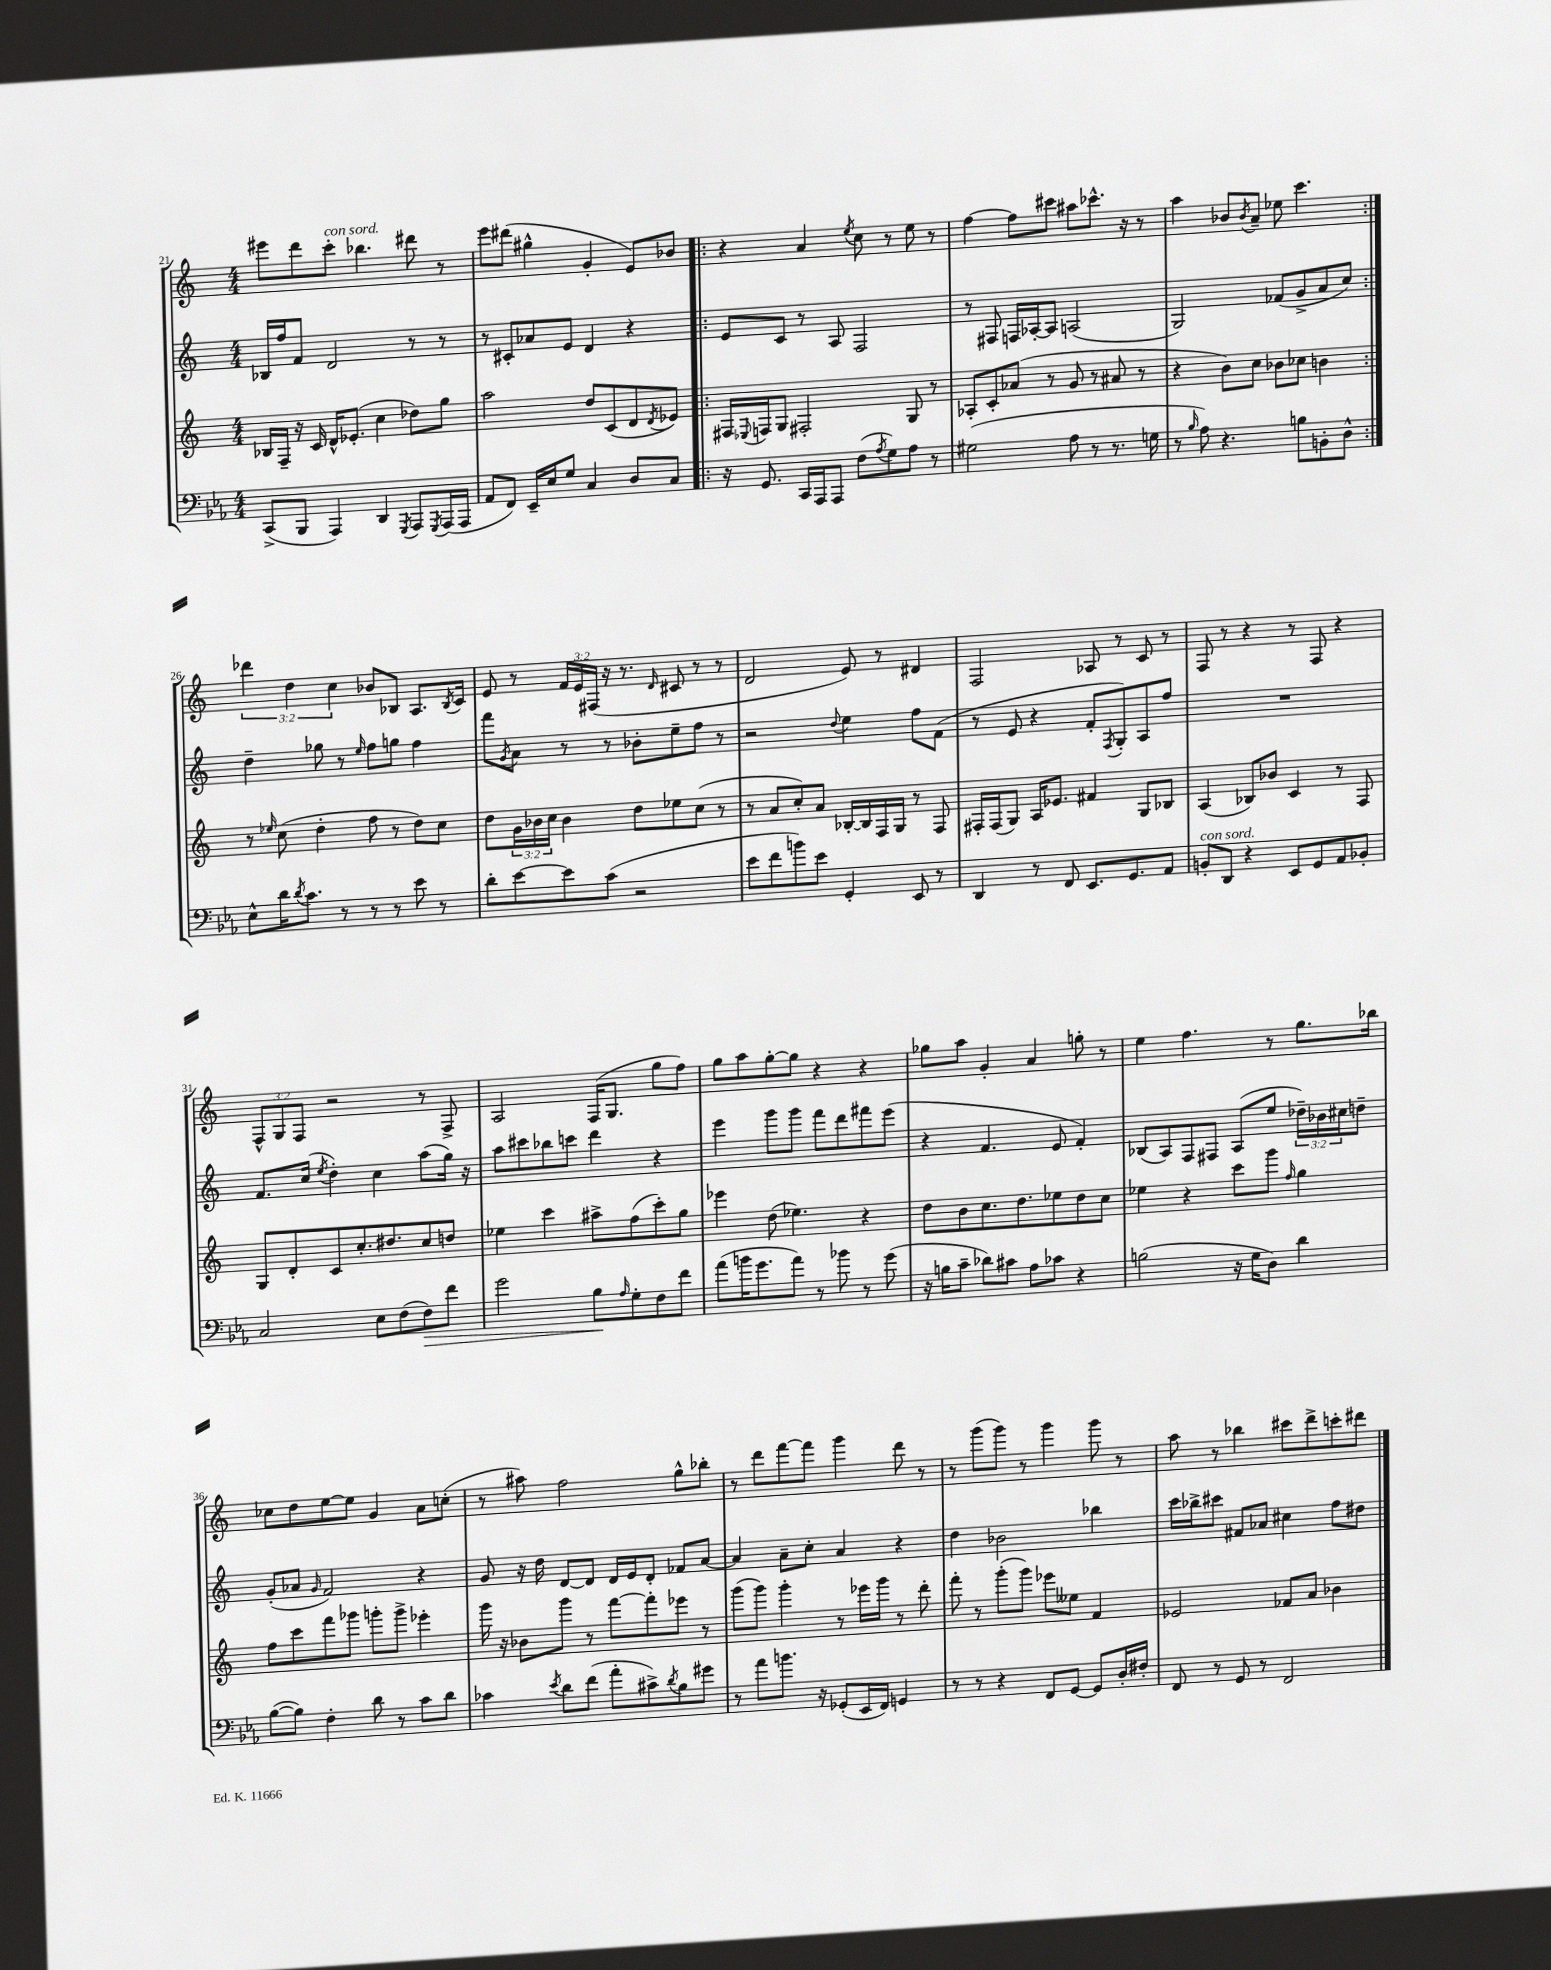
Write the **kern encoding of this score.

**kern	**kern	**kern	**kern
*staff4	*staff3	*staff2	*staff1
*clefF4	*clefG2	*clefG2	*clefG2
*k[b-e-a-]	*k[]	*k[]	*k[]
*M4/4	*M4/4	*M4/4	*M4/4
(8CC^	16B-	16B-	8eee#
.	16F~	16ff	.
8BBB-	16r	8f	8ddd
.	16c	.	.
4AAA-)	16d^^	2d	8ccc'
.	(8.e-'	.	.
.	.	.	4.bb-
4DD	4cc	.	.
8qGGG	.	.	.
8AAA-	8dd-)	8r	8ddd#
8qGGG	.	.	.
(16AAA-	8gg	8r	8r
16AAA-	.	.	.
=	=	=	=
8AA-	2aa	8r	8eee
8FF)	.	8c#'	(8ddd#
16EE-~	.	8a-	4gg#^^
16E-	.	.	.
8G	.	8e	.
4C	8dd	4d	4g'
.	(8c	.	.
8D	8d	4r	8e)
.	8qd	.	.
8C	8e-)	.	8b-
=!|:	=!|:	=!|:	=!|:
16r	16F#	8e	4r
.	8qqE-	.	.
8.GG	16F	.	.
.	8G	8c	.
16CC	2F#'	8r	4a
16AAA-	.	.	.
8AAA-	.	8A	.
.	.	.	8qee
(8F	.	2F	8cc
8qA-	.	.	.
8G)	.	.	8r
8A-	8G	.	8ee
8r	8r	.	8r
=	=	=	=
(2G#	8A-'	8r	[4ff
.	8c'	8F#	.
.	(8a-	16F	8ff]
.	.	[16A-'	.
.	8r	8A-]	8ccc#
8A-	8g	(2A	8aa#
8r	8r	.	8.ccc-^^
8.r	8a#	.	.
.	.	.	16r
.	8r	.	8r
16G	.	.	.
=	=	=	=
8r	4r	2G)	4aa
16qqB-	.	.	.
8A-)	.	.	.
4.r	8b)	.	8b-
.	.	.	8qb-
.	8cc	.	8a~
.	8b-	(8f-	8ee-
8B	8cc-	8g^	4.ccc
8BB'	4b	8a	.
8D^^	.	8cc)	.
=:|!	=:|!	=:|!	=:|!
8E-^^	8r	4dd~	6ddd-
.	16qqee-	.	.
16d	(8cc	.	.
.	.	.	6dd
8qd	.	.	.
8.c	.	.	.
.	4dd'	8gg-	.
.	.	.	6cc
8r	.	8r	.
.	.	16qqee	.
8r	8ff	8ff	8b-
8r	8r	8gg	8B-
8e-	8dd)	4ff	8.A
8r	8cc	.	.
.	.	.	8qB-
.	.	.	16c
=	=	=	=
8d'	8dd	8fff	8e
.	.	8qg	.
[8e-	24g	8a	8r
.	24b-	.	.
.	24cc	.	.
8e-]	4b-	8r	24f
.	.	.	24e
.	.	.	(24F#
(8c	.	8r	16r
.	.	.	8.r
2r	8dd	8b-'	.
.	.	.	16qqd
.	8ee-	8ee~	8c#
.	(8cc	8ff	8r
.	8r	8r	8r
=	=	=	=
8e-	8r	2r	2d
8f	8a	.	.
8b)	8cc')	.	.
8e-	8a	.	.
.	.	8qqdd	.
4GG'	[16B-'	4ee	8e)
.	16B-]	.	.
.	16F	.	8r
.	16G	.	.
8EE-	8r	8ff	4d#
8r	8F	(8f	.
=	=	=	=
4DD	16F#'	8r	2F
.	(16F#	.	.
.	8G)	8e	.
8r	16A	4r	.
.	8.e-	.	.
8FF	.	.	.
8.EE-	4f#	8f'	8A-
.	.	8qF	.
.	.	8G')	8r
8.GG	.	.	.
.	8G	8A	8c
8AA-	8B-	8ff	8r
=	=	=	=
8BB'	(4A	1r	8F
8DD	.	.	8r
4r	8B-)	.	4r
.	8b-	.	.
8EE-	4c	.	8r
8GG	.	.	8F
8AA-	8r	.	4r
8BB-'	8F	.	.
=	=	=	=
2C	8G	8.f	12F^^
.	.	.	12G
.	8d'	.	.
.	.	.	12F
.	.	(16cc	.
.	.	8qee	.
.	8c	4dd')	2r
.	8.cc'	.	.
8E-	.	4cc	.
.	8.dd#	.	.
(8F	.	.	.
8F)	8cc	(8aa	8r
8f	8dd	16gg)	8F^
.	.	16r	.
=	=	=	=
2g	4ee-	8aa	2A
.	.	8ccc#	.
.	4ccc	8bb-	.
.	.	8ccc	.
8B-	8aa#^	4ddd	(16F
.	.	.	8.G
16qqA-	.	.	.
8G'	(8ff	.	.
8F	8ccc')	4r	8gg
8f	8gg	.	8ff)
=	=	=	=
(8a-	4eee-	4eee	8gg
16b	.	.	8aa
8.g	.	.	.
.	(8dd	8ggg	[8gg'
8a-)	4.ee-)	8ggg	8gg]
8r	.	8fff	4r
8b-	.	8ddd	.
8r	4r	8fff#	4r
(8g	.	(8eee	.
=	=	=	=
16r	8dd	4r	8gg-
16B	.	.	.
8c~	8b	.	8aa
8d-)	8.cc	4.f	4g'
8c#	.	.	.
.	8.dd	.	.
8A-	.	.	4a
8c-	8ee-	8e	.
4r	8dd	4f')	8gg'
.	8cc	.	8r
=	=	=	=
(2B	4ee-	(8B-	4ee
.	.	8A)	.
.	4r	8F	4.ff
.	.	8F#	.
16r	8ccc	(8A	.
16G	.	.	.
8D)	8ggg	8ee	8r
.	16qqff	.	.
4d	4gg	24dd-~)	8.gg
.	.	24b-	.
.	.	24cc#	.
.	.	8dd~	.
.	.	.	16bb-
=	=	=	=
([8B-	8ff	(8g'	8cc-
8B-])	8ccc	8a-	8dd
.	.	16qqg	.
4F'	8fff	2f)	[8ee
.	8ggg-	.	8ee]
8d	8ggg'	.	4g
8r	8ggg^	.	.
8c	4eee-'	4r	8a
8d	.	.	(8cc'
=	=	=	=
4c-	16ggg	8g	8r
.	16r	.	.
.	8b-	16r	8aa#)
.	.	16dd	.
8qe-	.	.	.
8d	8ggg	[8d	2ff
(8f	8r	8d]	.
8a-'	[8fff	16d	.
.	.	16e	.
8c#^)	8fff']	8d'	.
8qd	.	.	.
8B-	8eee-	8f-	8gg^^
8g#	8r	[8a	8bb-'
=	=	=	=
8r	(8ggg	4a]	8r
8a-	8ggg)	.	8ddd
8.b	4ggg'	8a~	[8fff
.	.	8cc'	8fff]
16r	.	.	.
(8GG-'	8r	4a	4ggg
16EE-	16eee-	.	.
16FF)	16ggg	.	.
4GG	8r	4r	8ddd
.	8ddd'	.	8r
=	=	=	=
8r	8fff'	4dd	8r
8r	8r	.	(8ggg
4r	(8ggg'	2b-	8ggg)
.	8ggg)	.	8r
8FF	8eee-	.	4ggg
[8GG	8ee--	.	.
8GG]	4f	4bb-	8ggg
16D'	.	.	8r
16F#'	.	.	.
=	=	=	=
8FF	2e-	16ccc	8aa
.	.	16bb-^	.
8r	.	8ccc#	8r
8GG	.	8f#	4bb-
8r	.	8a-	.
2FF	8f-	4cc#	8ccc#
.	8a	.	8ddd^
.	4b-	8ff	8ccc'
.	.	8dd#	8ddd#
==	==	==	==
*-	*-	*-	*-
